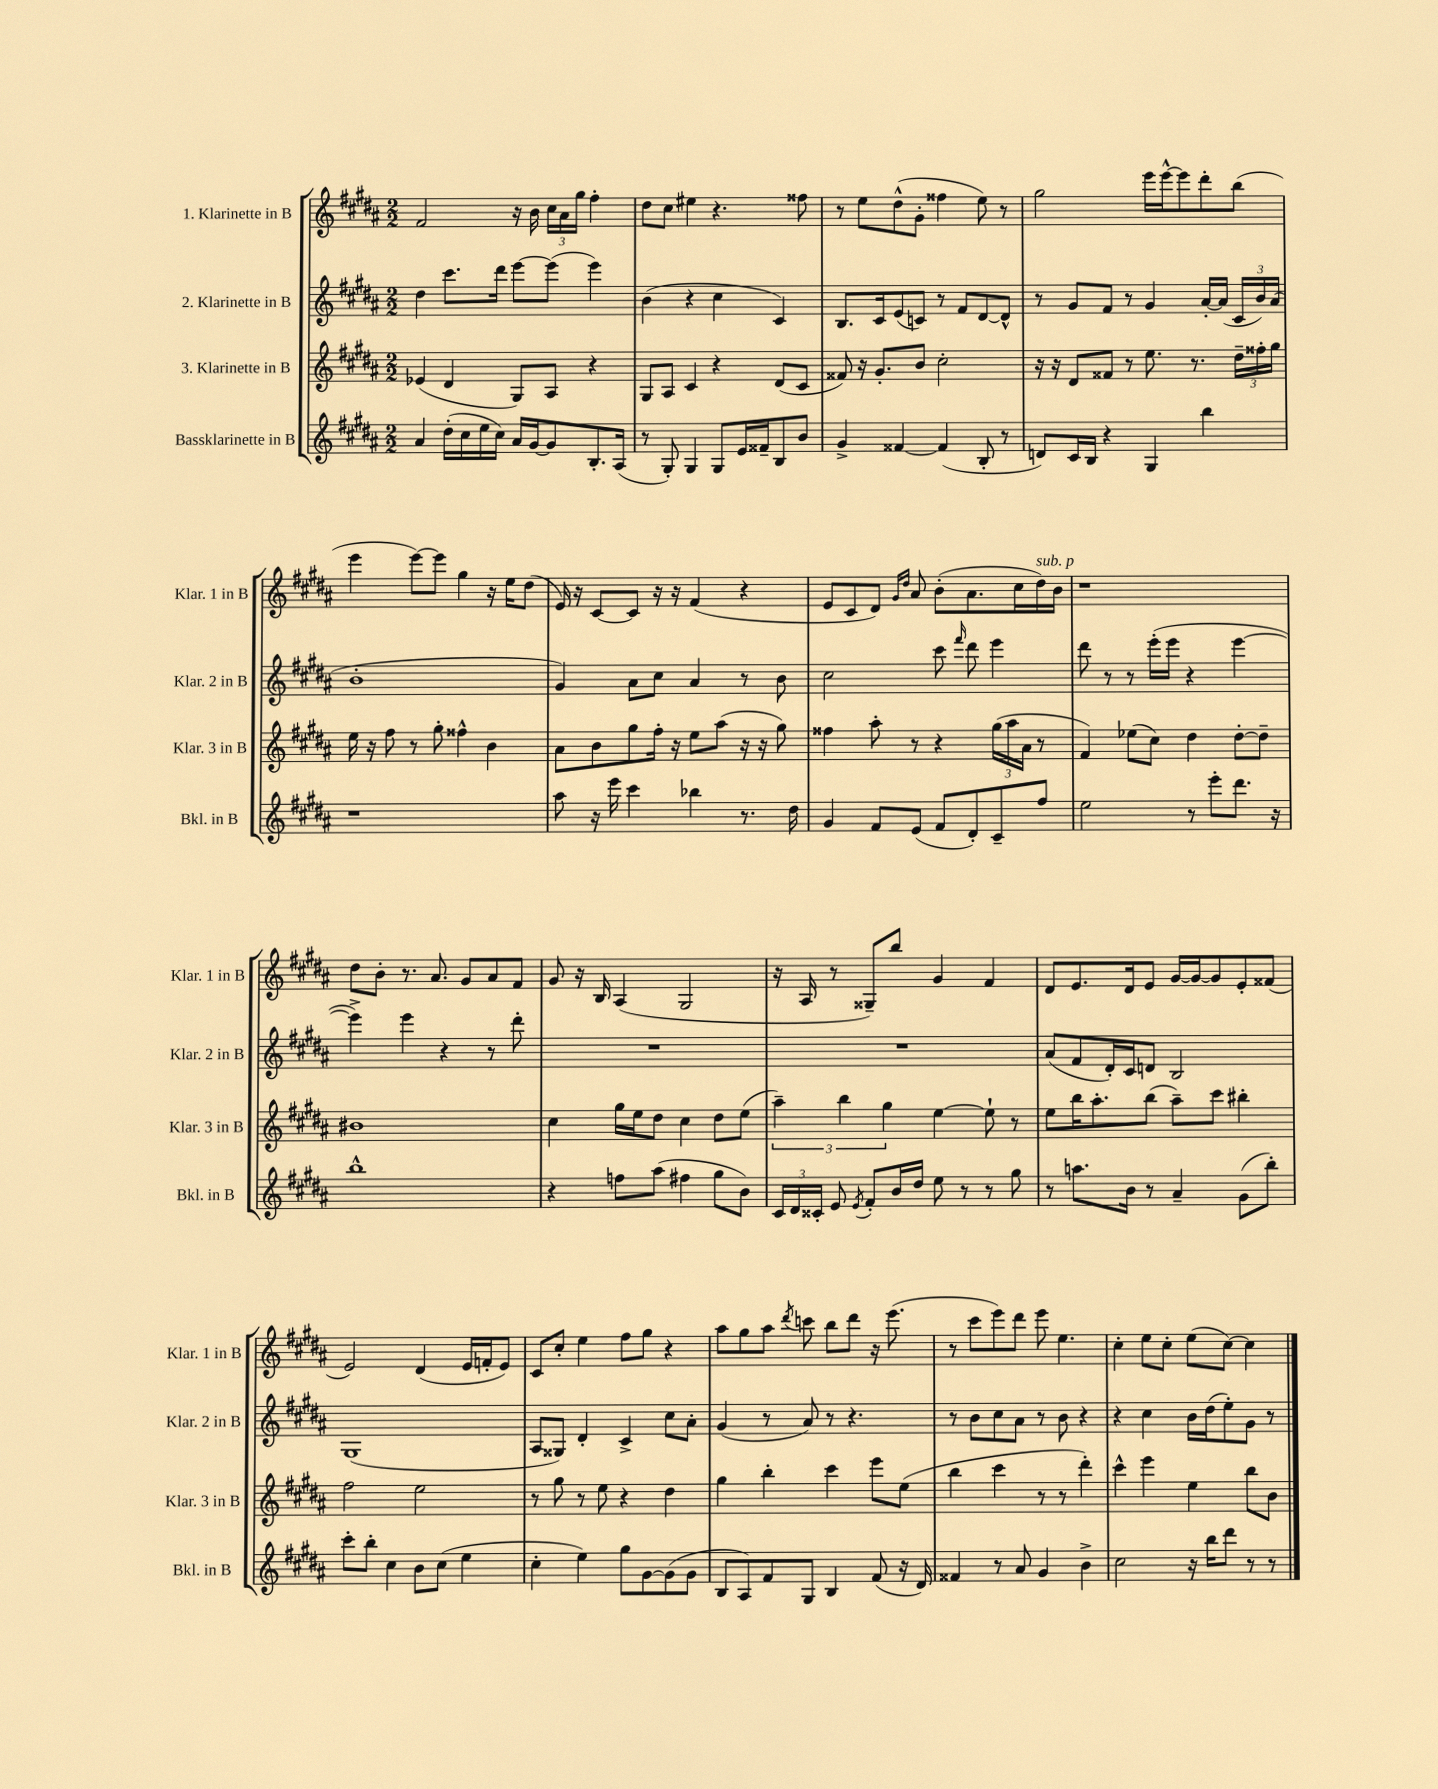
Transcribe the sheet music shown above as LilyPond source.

<<
\new StaffGroup <<
\new Staff = "s0" \with { instrumentName = "1. Klarinette in B" shortInstrumentName = "Klar. 1 in B" } {
    \clef treble \key b \major \numericTimeSignature \time 2/2
    \autoBeamOff fis'2 r16 b'16 \tuplet 3/2 { cis''16[ ais'16 gis''16] } fis''4-. |
    dis''8[ cis''8] eis''4 r4. fisis''8 |
    r8 e''8[ dis''8-^( gis'8]-. fisis''4 e''8) r8 |
    gis''2 e'''16[ e'''16~-^ e'''8 dis'''8-. b''8]( |
    e'''4 e'''8[~) e'''8] gis''4 r16 e''16[ dis''8]( |
    e'16) r16 cis'8[~ cis'8] r16 r16 fis'4( r4 |
    e'8[ cis'8 dis'8]) \grace { gis'16[ dis''16] } ais'8 b'8[-.( ais'8. cis''16 dis''16^\markup { \italic "sub. p" }) b'16] |
    r1 |
    dis''8[ b'8]-. r8. ais'8. gis'8[ ais'8 fis'8] |
    gis'8 r16 b16 ais4( gis2 |
    r16 ais16 r8 gisis8[--) b''8] gis'4 fis'4 |
    dis'8[ e'8. dis'16 e'8] gis'16[~ gis'16~ gis'8 e'8-. fisis'8]( |
    e'2) dis'4( e'16[ f'16-. e'8]) |
    cis'8[ cis''8]-. e''4 fis''8[ gis''8] r4 |
    ais''8[ gis''8 ais''8] \acciaccatura { dis'''8 } c'''8 b''8[ dis'''8] r16 e'''8.( |
    r8 cis'''8[ e'''8) dis'''8] e'''8 e''4. |
    cis''4-. e''8[ cis''8]-. e''8[( cis''8]~) cis''4 \bar "|." |
}
\new Staff = "s1" \with { instrumentName = "2. Klarinette in B" shortInstrumentName = "Klar. 2 in B" } {
    \clef treble \key b \major \numericTimeSignature \time 2/2
    \autoBeamOff dis''4 cis'''8.[ dis'''16] e'''8[~ e'''8]( e'''4) |
    b'4( r4 cis''4 cis'4) |
    b8.[ cis'16 e'8( c'8]) r8 fis'8[ dis'8~ dis'8]-^ |
    r8 gis'8[ fis'8] r8 gis'4 ais'16[~-. ais'16]( \tuplet 3/2 { cis'16[ b'16) ais'16]( } |
    b'1-. |
    gis'4) ais'8[ cis''8] ais'4 r8 b'8 |
    cis''2 cis'''8 \grace { fis'''16 } dis'''8 e'''4 |
    dis'''8 r8 r8 e'''16[-.( e'''16] r4 e'''4~ |
    e'''4->) e'''4 r4 r8 dis'''8-. |
    R1 |
    R1 |
    ais'8[( fis'8 dis'16-.) cis'16 d'8] b2 |
    gis1( |
    ais8[ gisis8]) dis'4-. cis'4-> cis''8[ ais'8]-. |
    gis'4( r8 ais'8) r8 r4. |
    r8 b'8[ cis''8 ais'8] r8 b'8 r4 |
    r4 cis''4 b'16[ dis''16( e''8-.) gis'8] r8 \bar "|." |
}
\new Staff = "s2" \with { instrumentName = "3. Klarinette in B" shortInstrumentName = "Klar. 3 in B" } {
    \clef treble \key b \major \numericTimeSignature \time 2/2
    \autoBeamOff ees'4( dis'4 gis8[) ais8] r4 |
    gis8[ ais8] cis'4 r4 dis'8[( cis'8] |
    fisis'8) r16 gis'8.[-. b'8] cis''2-. |
    r16 r16 dis'8[ fisis'8] r8 e''8. r8. \tuplet 3/2 { dis''16[-- fisis''16-. gis''16] } |
    e''16 r16 fis''8 r8 gis''8-. fisis''4-^ b'4 |
    ais'8[ b'8 gis''8 fis''16]-. r16 e''8[ ais''8]( r16 r16 gis''8) |
    fisis''4 ais''8-. r8 r4 \tuplet 3/2 { gis''16[( ais''16 ais'16] } r8 |
    fis'4) ees''8[( cis''8]) dis''4 dis''8[~-. dis''8]-- |
    bis'1 |
    cis''4 gis''16[ e''16 dis''8] cis''4 dis''8[ e''8]( |
    \tuplet 3/2 { ais''4--) b''4 gis''4 } e''4~ e''8-! r8 |
    e''8[ b''16 ais''8.-. b''8]( ais''8[--) cis'''8] bis''4-. |
    fis''2 e''2 |
    r8 gis''8 r8 e''8 r4 dis''4 |
    gis''4 b''4-. cis'''4 e'''8[ e''8]( |
    b''4 cis'''4 r8 r8 dis'''4-.) |
    cis'''4-^ e'''4 e''4 b''8[ b'8] \bar "|." |
}
\new Staff = "s3" \with { instrumentName = "Bassklarinette in B" shortInstrumentName = "Bkl. in B" } {
    \clef treble \key b \major \numericTimeSignature \time 2/2
    \autoBeamOff ais'4 dis''16[-.( cis''16 e''16 cis''16]) ais'16[ gis'16~ gis'8 b8.-. ais16]( |
    r8 gis8-.) gis4 gis8[ e'16 fisis'16-- b8 b'8] |
    gis'4-> fisis'4~ fisis'4( b8-. r8 |
    d'8[) cis'16 b16] r4 gis4 b''4 |
    r1 |
    ais''8 r16 e'''16 cis'''4 bes''4 r8. dis''16 |
    gis'4 fis'8[ e'8]( fis'8[ dis'8-.) cis'8-- fis''8] |
    e''2 r8 e'''8[-. dis'''8.] r16 |
    b''1-^ |
    r4 f''8[ ais''8]( fis''4 gis''8[ b'8]) |
    \tuplet 3/2 { cis'16[ dis'16 cisis'16]-. } e'8 \acciaccatura { e'8 } fis'8[-. b'16 dis''16] e''8 r8 r8 gis''8 |
    r8 a''8.[ b'16] r8 ais'4-- gis'8[( b''8]-.) |
    cis'''8[-. b''8]-. cis''4 b'8[ cis''8]( e''4 |
    cis''4-. e''4) gis''8[ gis'8~ gis'8( gis'8] |
    b8[ ais8) fis'8 gis8] b4 fis'8( r16 dis'16) |
    fisis'4 r8 ais'8 gis'4 b'4-> |
    cis''2 r16 b''16[ dis'''8] r8 r8 \bar "|." |
}
>>
>>
\layout { \context { \Score \remove "Bar_number_engraver" } }
